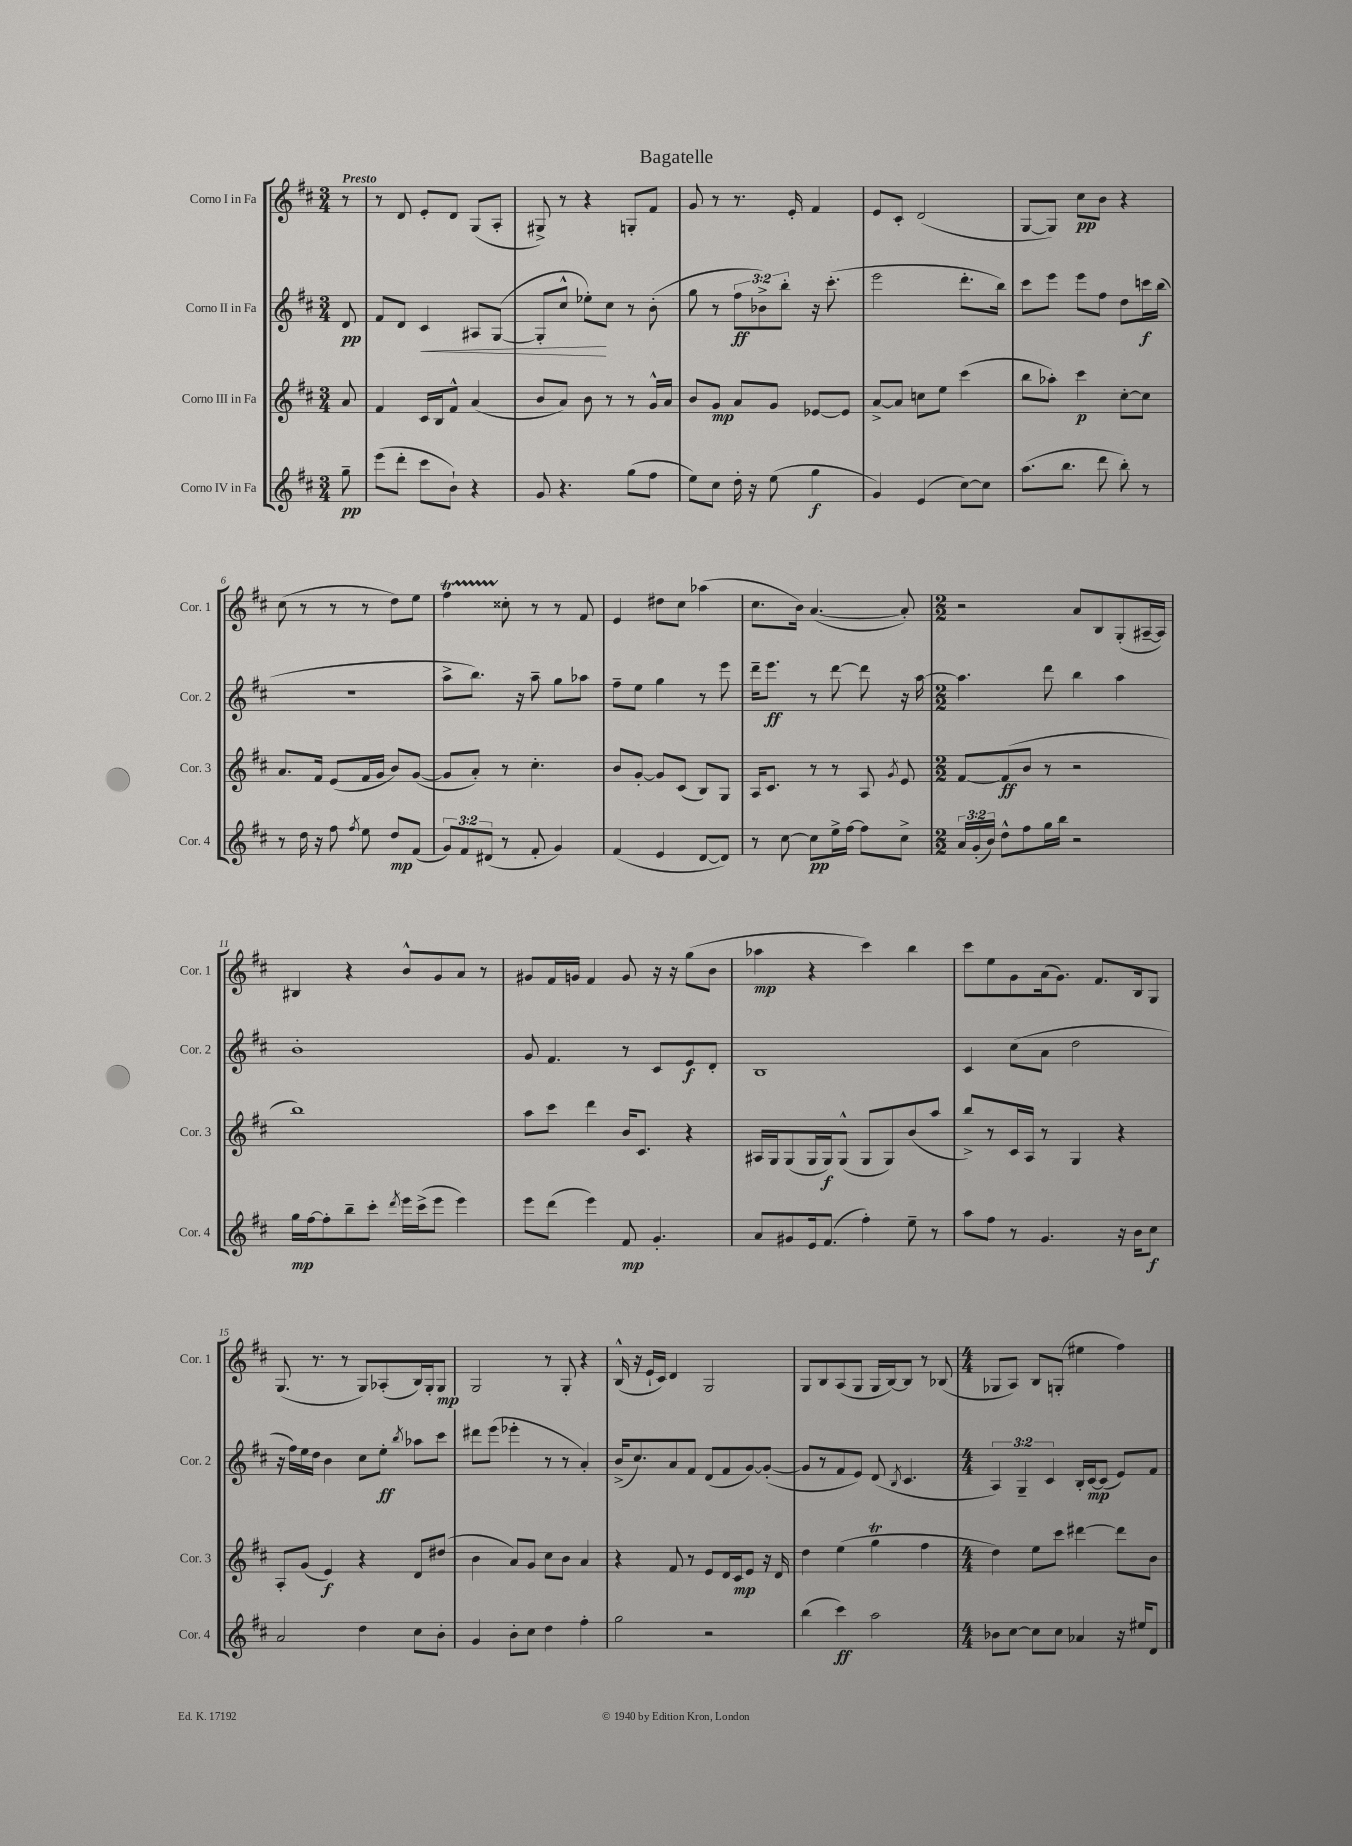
\header { title = "Bagatelle" }
<<
\new StaffGroup <<
\new Staff = "s0" \with { instrumentName = "Corno I in Fa" shortInstrumentName = "Cor. 1" } {
    \clef treble \key d \major \numericTimeSignature \time 3/4 \partial 8 \tempo "Presto"
    \autoBeamOff r8 |
    r8 d'8 e'8[-. d'8] g8[( a8]-. |
    gis8->) r8 r4 g8[-. fis'8] |
    g'8 r8 r8. e'16-. fis'4 |
    e'8[ cis'8]-. d'2( |
    g8[~ g8]) cis''8[\pp b'8] r4 |
    cis''8( r8 r8 r8 d''8[) e''8] |
    fis''4\startTrillSpan cisis''8-.\stopTrillSpan r8 r8 fis'8 |
    e'4 dis''8[ cis''8] aes''4( |
    cis''8.[ b'16]) a'4.~( a'8-.) |
    \numericTimeSignature \time 2/2 r2 a'8[ b8 g8-.( ais16~-- ais16]) |
    bis4 r4 b'8[-^ g'8 a'8] r8 |
    gis'8[ fis'16 g'16] fis'4 g'8 r16 r16 g''8[( b'8] |
    aes''4\mp r4 cis'''4) b''4 |
    cis'''8[ e''8 g'8 a'16( g'8.]) fis'8.[ b16 g8] |
    g8.( r8. r8 g8[) aes8-.( b16) g16-. g8]\mp |
    g2 r8 g8-. r4 |
    b16-^( r16 e'16[-! cis'16]) d'4 g2 |
    g8[ b8 a8( g8] g16[ b16~) b8] r8 bes8( |
    \numericTimeSignature \time 4/4 ges8[ a8]) b8[ g8]-.( eis''4 fis''4) \bar "|." |
}
\new Staff = "s1" \with { instrumentName = "Corno II in Fa" shortInstrumentName = "Cor. 2" } {
    \clef treble \key d \major \numericTimeSignature \time 3/4 \override Staff.TupletNumber.text = #tuplet-number::calc-fraction-text \partial 8
    \autoBeamOff d'8\pp |
    fis'8[ d'8] cis'4\< ais8[ g8]~( |
    g8[-. cis''8]-^ ees''8[-.\!) cis''8] r8 b'8-.( |
    g''8 r8 \tuplet 3/2 { fis''8[\ff bes'8->) b''8]-. } r16 cis'''8.-.( |
    e'''2 d'''8.[-. b''16]) |
    cis'''8[ e'''8] e'''8[ fis''8] d''8[ c'''16\f b''16]( |
    R2. |
    a''8[-> b''8.]) r16 a''8-- g''8[ aes''8] |
    fis''8[-- e''8] g''4 r8 e'''8 |
    d'''16[-- e'''8.]\ff r8 d'''8~ d'''8 r16 a''16~ |
    \numericTimeSignature \time 2/2 a''4. d'''8 b''4 a''4 |
    b'1-. |
    g'8 fis'4. r8 cis'8[ e'8\f d'8]-. |
    b1 |
    cis'4 cis''8[( a'8] d''2 |
    r16 fis''16[) e''16 d''16] b'4 cis''8[ e''8]-.\ff \acciaccatura { b''8 } aes''8[ cis'''8] |
    dis'''8[ e'''8]( ees'''4-. r8 r8 a'4-.) |
    b'16[->( cis''8.) a'8 fis'8] d'8[( fis'8 g'8~) g'8]~-.( |
    g'8[ r8 fis'8 e'8]) d'8( \acciaccatura { b8 } cis'4. |
    \numericTimeSignature \time 4/4 \tuplet 3/2 { a4) g4-- cis'4 } b16[-. cis'16~\mp cis'8]( e'8[) fis'8] \bar "|." |
}
\new Staff = "s2" \with { instrumentName = "Corno III in Fa" shortInstrumentName = "Cor. 3" } {
    \clef treble \key d \major \numericTimeSignature \time 3/4 \partial 8
    \autoBeamOff a'8 |
    fis'4 cis'16[ b16 fis'8]-^ a'4( |
    b'8[ a'8]) b'8 r8 r8 g'16[-^ a'16] |
    b'8[ g'8]\mp a'8[ g'8] ees'8[~ ees'8] |
    a'8[~-> a'8] c''8[ e''8] cis'''4( |
    b''8[ aes''8]-.) cis'''4\p cis''8[~-. cis''8] |
    a'8.[ fis'16] e'8[( fis'16 g'16] b'8[) g'8]~( |
    g'8[ a'8]-.) r8 cis''4.-. |
    b'8[ g'8]~-. g'8[ cis'8]( b8[) g8] |
    a16[ cis'8.] r8 r8 a8 \acciaccatura { g'8 } e'8 |
    \numericTimeSignature \time 2/2 fis'8[~ fis'8\ff( b'8] r8 r2 |
    b''1) |
    a''8[ cis'''8] d'''4 b'16[ cis'8.] r4 |
    ais16[ g16 g8( g16 g16\f) g8]-^( g8[ g8) b'8( a''8] |
    b''8[->) r8 cis'16 a16] r8 g4 r4 |
    a8[-. g'8]( e'4\f) r4 d'8[ dis''8]( |
    b'4 a'8[) g'8] cis''8[ b'8] a'4 |
    r4 fis'8 r8 e'8[ d'16 cis'16\mp e'8] r16 d'16 |
    d''4 e''4( g''4\trill fis''4 |
    \numericTimeSignature \time 4/4 d''4) e''8[ cis'''8] dis'''4~ dis'''8[ b'8] \bar "|." |
}
\new Staff = "s3" \with { instrumentName = "Corno IV in Fa" shortInstrumentName = "Cor. 4" } {
    \clef treble \key d \major \numericTimeSignature \time 3/4 \override Staff.TupletNumber.text = #tuplet-number::calc-fraction-text \partial 8
    \autoBeamOff g''8--\pp |
    e'''8[( d'''8]-. cis'''8[ b'8]-!) r4 |
    g'8 r4. g''8[( fis''8] |
    e''8[) cis''8] d''16-. r16 e''8( g''4\f |
    g'4) e'4( cis''8[~) cis''8] |
    a''8.[( b''8.] d'''8 b''8-.) r8 |
    r8 d''16 r16 fis''8 \acciaccatura { fis''8 } e''8 d''8[\mp fis'8]( |
    \tuplet 3/2 { g'8[) fis'8 dis'8]( } r8 fis'8-. g'4) |
    fis'4( e'4 d'8[~ d'8]) |
    r8 cis''8~ cis''8[\pp e''16-> fis''16]~ fis''8[ cis''8]-> |
    \numericTimeSignature \time 2/2 \tuplet 3/2 { a'16[ g'16-.( b'16]) } d''8[-^ fis''8 g''16 b''16] r2 |
    g''16[\mp fis''16~ fis''8-. b''8-- cis'''8]-. \acciaccatura { d'''8 } e'''16[ cis'''16->( e'''8] e'''4) |
    e'''8[ d'''8]( e'''4) fis'8\mp g'4.-. |
    a'8[ gis'8 e'16 fis'8.]( fis''4-.) e''8-- r8 |
    a''8[ fis''8] r8 g'4. r16 b'16[ cis''8]\f |
    a'2 d''4 cis''8[ b'8]-. |
    g'4 b'8[-. cis''8] d''4 fis''4-. |
    g''2 r2 |
    b''4( cis'''4\ff) a''2 |
    \numericTimeSignature \time 4/4 bes'8[ cis''8]~ cis''8[ cis''8] aes'4 r16 eis''16[ d'8] \bar "|." |
}
>>
>>
